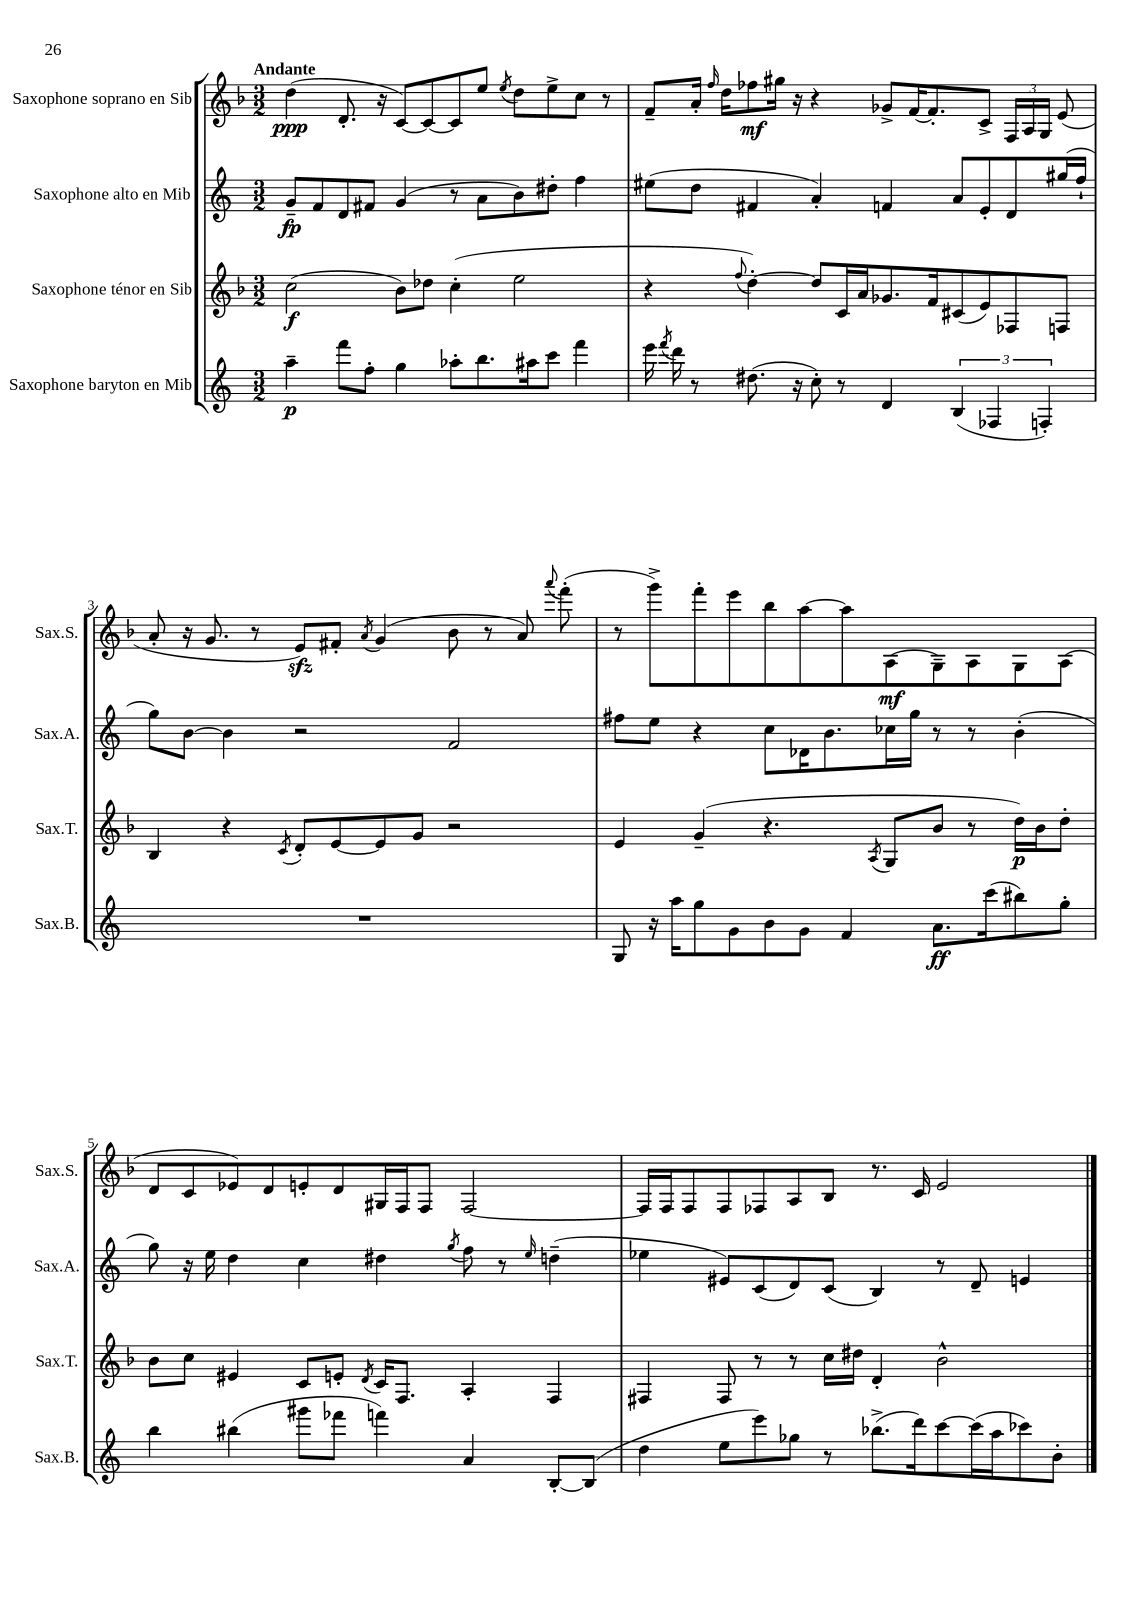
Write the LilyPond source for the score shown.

<<
\new StaffGroup <<
\new Staff = "s0" \with { instrumentName = "Saxophone soprano en Sib" shortInstrumentName = "Sax.S." } {
    \clef treble \key f \major \numericTimeSignature \time 3/2 \tempo "Andante"
    \autoBeamOff d''4\ppp( d'8.-. r16 c'8[~) c'8~ c'8 e''8] \acciaccatura { e''8 } d''8[ e''8-> c''8] r8 |
    f'8[-- a'16]-. \grace { f''16 } d''16[ fes''8\mf gis''16] r16 r4 ges'8[-> f'16~ f'8.-. c'8]-> \tuplet 3/2 { f16[ a16 g16] } e'8( |
    a'8-. r16 g'8. r8 e'8[\sfz) fis'8]-. \acciaccatura { a'8 } g'4( bes'8 r8 a'8) \appoggiatura { a'''8 } f'''8-.( |
    r8 g'''8[->) f'''8-. e'''8 bes''8 a''8~ a''8 a8\mf( g8--) a8 g8 a8]( |
    d'8[ c'8 ees'8) d'8 e'8-. d'8 gis16 f16 f8] f2~ |
    f16[ f16 f8 f8 fes8 a8 bes8] r8. c'16 e'2 \bar "|." |
}
\new Staff = "s1" \with { instrumentName = "Saxophone alto en Mib" shortInstrumentName = "Sax.A." } {
    \clef treble \key c \major \numericTimeSignature \time 3/2
    \autoBeamOff g'8[--\fp f'8 d'8 fis'8] g'4( r8 a'8[ b'8) dis''8]-. f''4 |
    eis''8[( d''8] fis'4 a'4-.) f'4 a'8[ e'8-. d'8 gis''16( f''16]-! |
    g''8[) b'8]~ b'4 r2 f'2 |
    fis''8[ e''8] r4 c''8[ des'16 b'8. ces''16 g''16] r8 r8 b'4-.( |
    g''8) r16 e''16 d''4 c''4 dis''4 \acciaccatura { g''8 } f''8 r8 \grace { e''16 } d''4--( |
    ees''4 eis'8[) c'8( d'8) c'8]( b4) r8 d'8-- e'4 \bar "|." |
}
\new Staff = "s2" \with { instrumentName = "Saxophone ténor en Sib" shortInstrumentName = "Sax.T." } {
    \clef treble \key f \major \numericTimeSignature \time 3/2
    \autoBeamOff c''2\f( bes'8[) des''8] c''4-.( e''2 |
    r4 \appoggiatura { f''8 } d''4~-.) d''8[ c'16 a'16 ges'8. f'16 cis'8( e'8) fes8 f8] |
    bes4 r4 \acciaccatura { c'8 } d'8[-. e'8~ e'8 g'8] r2 |
    e'4 g'4--( r4. \acciaccatura { a8 } g8[ bes'8] r8 d''16[\p) bes'16 d''8]-. |
    bes'8[ c''8] eis'4 c'8[ e'8]-. \acciaccatura { d'8 } c'16[ f8.] a4-. f4 |
    fis4 fis8 r8 r8 c''16[ dis''16] d'4-. bes'2-^ \bar "|." |
}
\new Staff = "s3" \with { instrumentName = "Saxophone baryton en Mib" shortInstrumentName = "Sax.B." } {
    \clef treble \key c \major \numericTimeSignature \time 3/2
    \autoBeamOff a''4--\p f'''8[ f''8]-. g''4 aes''8[-. b''8. ais''16 c'''8] f'''4 |
    e'''16 \acciaccatura { f'''8 } d'''16 r8 dis''8.( r16 c''8-.) r8 d'4 \tuplet 3/2 { b4( fes4 f4-.) } |
    R1. |
    g8 r16 a''16[ g''8 g'8 b'8 g'8] f'4 a'8.[\ff c'''16( bis''8) g''8]-. |
    b''4 bis''4( gis'''8[ fes'''8] f'''4) a'4 b8[~-. b8]( |
    d''4 e''8[ e'''8) ges''8] r8 bes''8.[->( d'''16) c'''8~ c'''16( a''16 ces'''8) b'8]-. \bar "|." |
}
>>
>>
